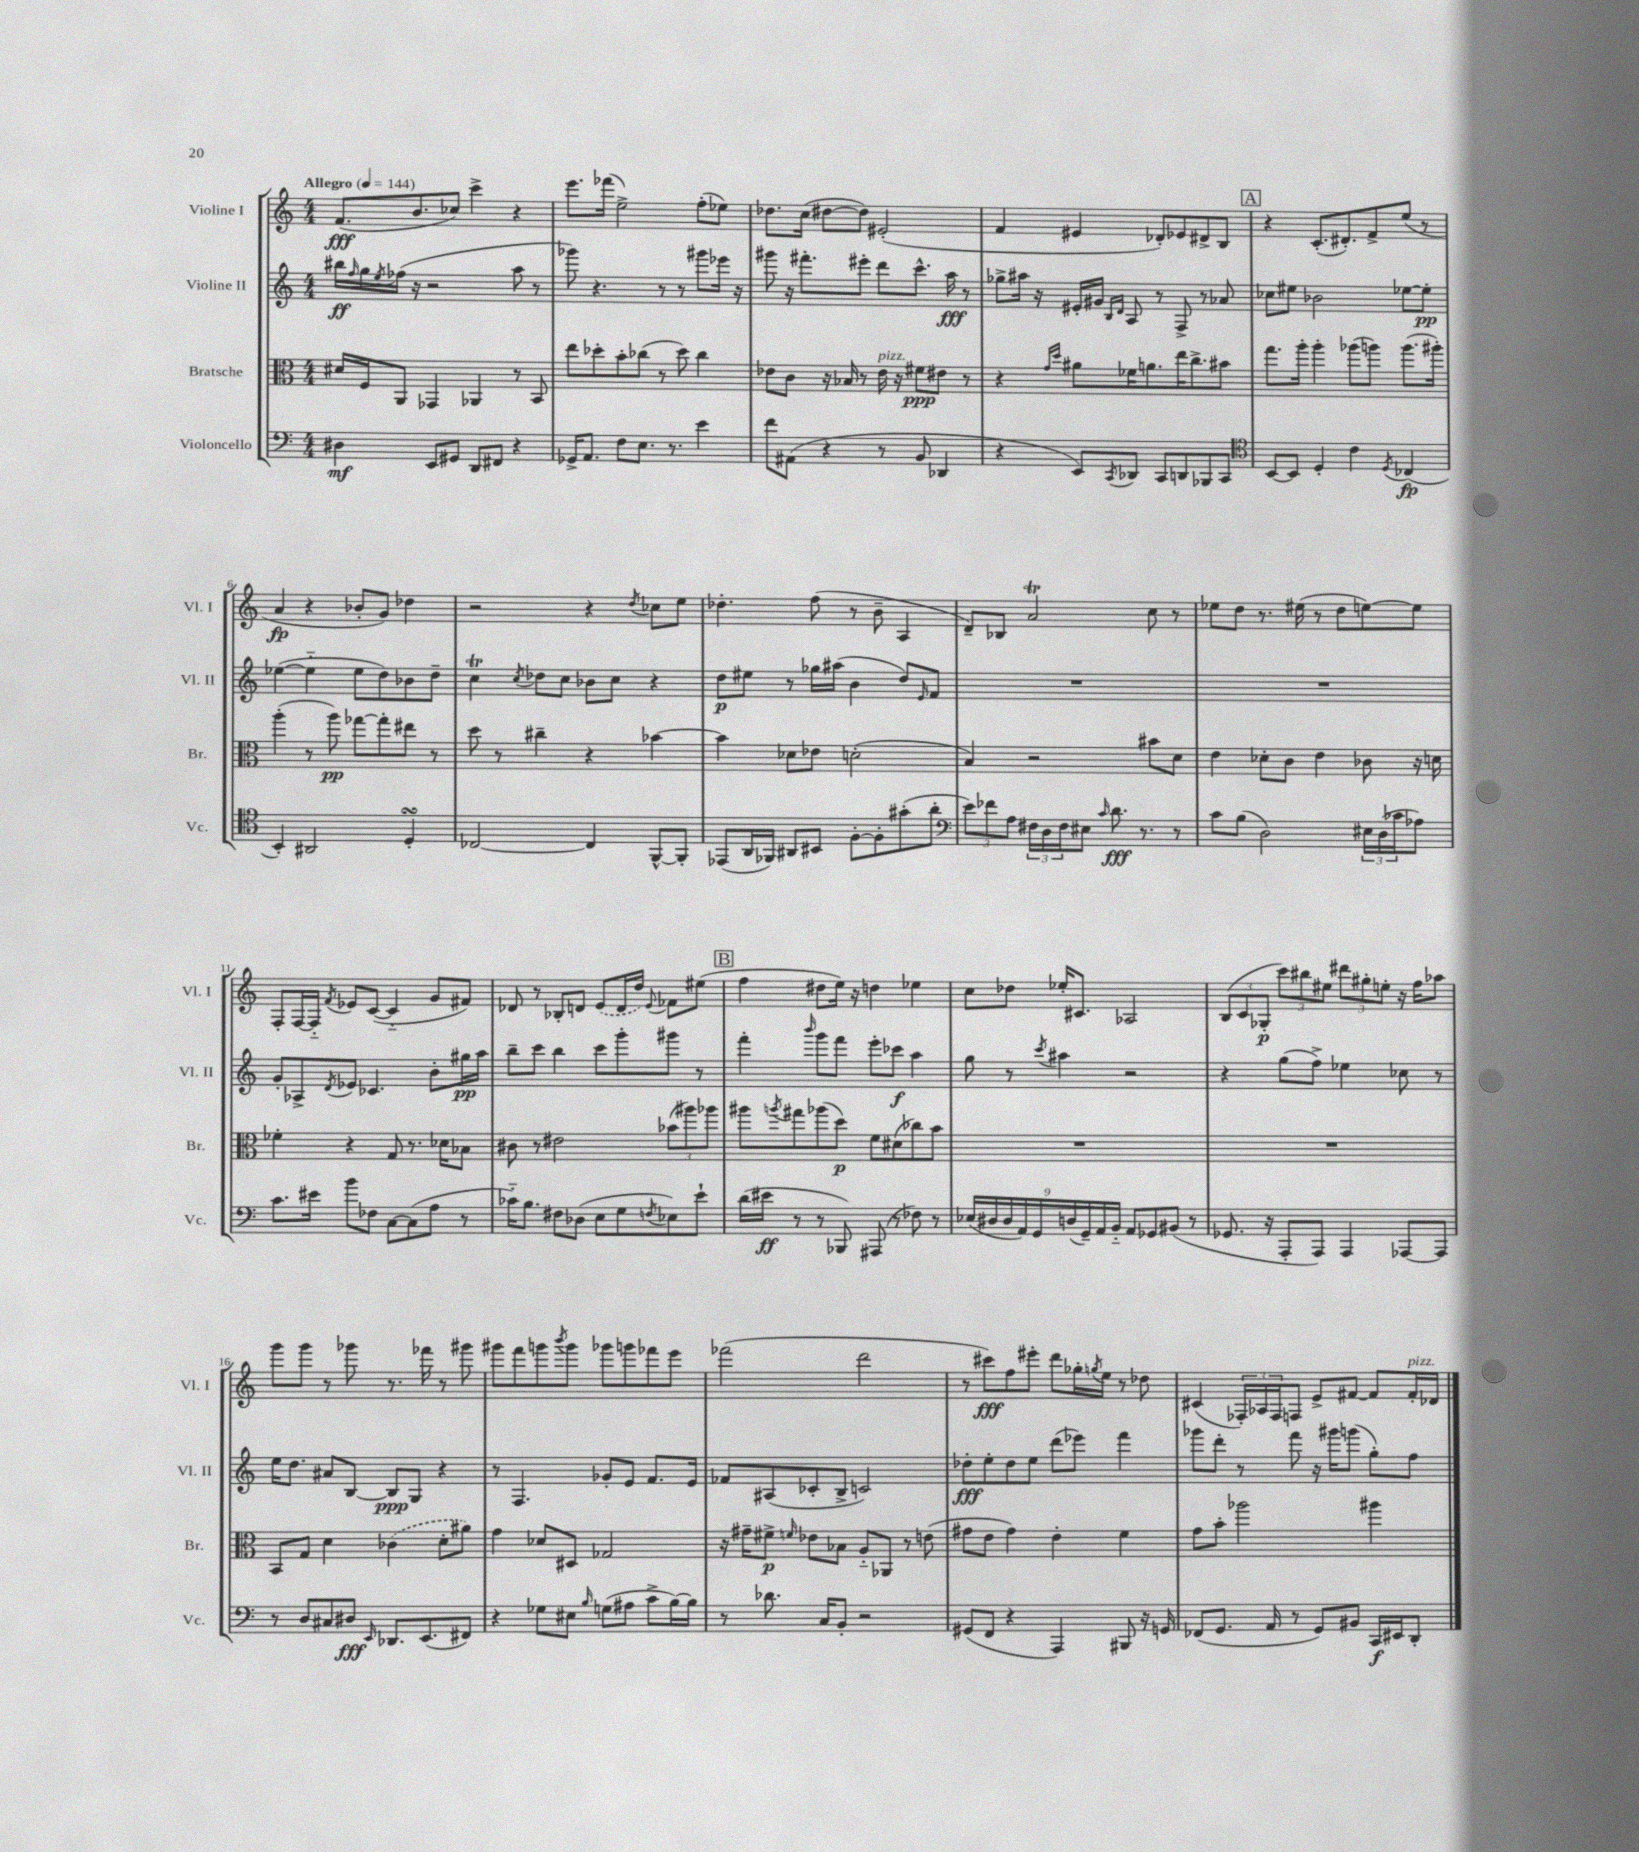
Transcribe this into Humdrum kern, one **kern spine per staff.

**kern	**kern	**kern	**kern
*staff4	*staff3	*staff2	*staff1
*clefF4	*clefC3	*clefG2	*clefG2
*k[]	*k[]	*k[]	*k[]
*M4/4	*M4/4	*M4/4	*M4/4
*MM144	*MM144	*MM144	*MM144
4D#\	16d#/LL	16bb#\LL	(8.f/L
.	.	16qqff/	.
.	16F/J	16gg\	.
.	.	8qee/	.
.	8AA/J	(16ff-\JJ	.
.	.	16r	8.b/
8EE/L	4GG-/	2r	.
8GG#/J	.	.	8cc-/J)
8DD/L	4AA-/	.	4ccc^\
8FF#/J	.	.	.
4r	8r	8aa\	4r
.	8BB/	8r	.
=	=	=	=
16GG-^/LK	8ee\L	8ggg-\)	8.eee\L
8.AA/J	.	.	.
.	8dd-'\	4.r	.
.	.	.	(16fff-\Jk
8F\L	8b'\	.	2ee^\)
8.E\J	(8cc-\J	.	.
.	8r	8r	.
8.r	.	.	.
.	8dd-\)	8r	.
4e\	4cc-\	8ggg#\L	(8ff'\L
.	.	16eee-\Jk	8ee-\J)
.	.	16r	.
=	=	=	=
8f\L	8e-\L	8ggg#\	8.dd-\L
(8AA#\J	8c\J	16r	.
.	.	8.fff#'\L	(16cc\Jk
4r	16r	.	[8dd#\L
.	16B-/	.	.
.	8r	8eee#'\J	8dd#\]J)
8r	16e-\	8ddd\L	(2e#'/
.	16r	.	.
8BB/	8f#\L	8.ccc^^\J	.
4DD-/	8e#\J	.	.
.	.	16aa\	.
.	8r	8r	.
=	=	=	=
4r	4r	8gg-^\L	4f/
.	.	16aa#\Jk	.
.	.	16r	.
.	16qqg/LL	.	.
.	16qqdd/JJ	.	.
8EE/L)	8a#\L	16e#'/LL	4e#/
.	.	16g#/JJ	.
.	.	16qqB/LL	.
8qCC/	.	16qqd/JJ	.
8DD-/J	16f-\K	8A/	.
.	8.a\	.	.
8CC/L	.	8r	8d-'/L)
8DD/	16ee\K	8F^/	8e-/
.	8.cc^\	.	.
8BBB-/	.	8r	8d#^/
8CC/J	8b#\J	8a-/	8B/J
=	=	=	=
*clefC4	*	*	*
[8BB/L	8.gg\L	8cc-\L	4r
8BB/]J	.	8ee#\J	.
.	16aa'\Jk	.	.
4D'/	4aa'\	2b-\	(8.c'/L
.	.	.	8.d#'/)
4c\	(8aa-\L	.	.
.	8aa\J)	.	8f^/
8qD/	.	.	.
(4C-/	(8.aa\L	[8ee-\L	(8ee/J
.	.	8ee-'\]J	8r
.	16aa#'\Jk)	.	.
=	=	=	=
4BB'/)	(4aa'\	([4ee-\	4a/
2AA#/	8r	4ee-'~\]	4r
.	8aa\)	.	.
.	[8gg-\L	8ee-\L	8b-'/L
.	8gg-'\]	8dd\)	8g/J)
4D'/	8ee#\J	8b-\	4dd-\
.	8r	8dd~\J	.
=	=	=	=
[2C-/	8dd\	4cc\	2r
.	8r	.	.
.	.	8qcc/	.
.	4cc#~\	8dd-\L	.
.	.	8cc\J	.
4C-/]	4r	8b-\L	4r
.	.	8cc\J	.
.	.	.	8qdd/
[8FF^^/L	[4b-\	4r	8cc-\L
8FF'/]J	.	.	8ee\J
=	=	=	=
(8EE-/L	4b-\]	8dd\L	4.dd-'\
16AA/L	.	8ee#\J	.
16FF-/JJ)	.	.	.
8AA#/L	8d-\L	8r	.
8BB#/J	8e-\J	16gg-\LL	(8ff\
.	.	(16aa#\JJ	.
[8F'\L	(2d'\	4b\	8r
8F'\]	.	.	8b~\
(8g#'\	.	8dd/L)	4A/
.	.	16qqe/	.
8a'\J	.	8f/J	.
=	=	=	=
*clefF4	*	*	*
12e\L)	4B/)	1r	8d~/L)
12f-\	.	.	.
.	.	.	8B-/J
12A\J	.	.	.
24F#\LL	2r	.	2a/
24D\	.	.	.
24F#\J	.	.	.
8E#\J	.	.	.
16qqc/	.	.	.
8.d\	.	.	.
8.r	.	.	.
.	8b#\L	.	8cc\
8r	8d\J	.	8r
=	=	=	=
8c\L	4e\	1r	8ee-\L
(8B\J	.	.	8dd\J
2D\)	8d-'\L	.	8.r
.	8c\J	.	.
.	.	.	(16ee#\
.	4e\	.	8r
.	.	.	8dd\L
24E#\LL	8c-\	.	[8ee\)
(24D\	.	.	.
24c-\J	.	.	.
8A-\J)	16r	.	8ee\]J
.	16d\	.	.
=	=	=	=
8.c\L	4f-'\	8g'/L	8F'/L
.	.	8A-^/	[16F/L
16e#\Jk	.	.	16F'~/]JJ
.	.	8qd/	8qf/
8b\L	4r	8e-/J	8e-/L
8F-\J	.	4.c-/	([8c/J
[8C\L	8G/	.	4c'~/]
(8C\]	8.r	.	.
8A\J	.	8b'\L	8g/L
.	16d-\LK	.	.
8r	8B-\J	16gg#\L	8f#/J)
.	.	16aa\JJ	.
=	=	=	=
16c-'~\LK)	8c#\	8bb~\L	8d-/
8.B\J	.	.	.
.	8r	8ccc\J	8r
8F#\L	2e#\	4bb\	8B-'/L
(8D-\J	.	.	8d/J
8E\L	.	8ccc\L	(8e/L
8G\	.	8ggg'\	16d/L
.	.	.	16dd/JJ)
8qF/	.	.	8qqe/
8E-\)	(12b-\L	8ggg#\J	8f-\L
.	12aa#\)	.	.
8e`\J	.	8r	(8ee#\J
.	12aa-\J	.	.
=	=	=	=
(16d\LL	8aa#\L	4fff'\	4ff\
16e#\JJ	.	.	.
.	8qaa/	.	.
8r	8gg#\	.	.
.	.	16qqbbb/	.
8r	(8aa-\	8ggg\L	8dd#\L
8BBB-/)	8dd\J)	8fff\J	16ee\Jk)
.	.	.	16r
(8AAA#/	8f\L	8eee'\L	4dd\
8r	(8d#\	8ccc-\J	.
8F-\)	8cc-\)	4aa\	4ee-\
8r	8b\J	.	.
=	=	=	=
(18E-/LL	1r	8gg\	8cc\L
18D#/	.	.	.
18D#/	.	.	.
.	.	8r	8dd-\J
18AA/)	.	.	.
18GG/	.	.	.
.	.	8qccc/	.
.	.	4aa#\	16ee-'/LK
(18D/	.	.	.
.	.	.	8.c#/J
18GG~/)	.	.	.
18AA/	.	.	.
18BB'~/JJ	.	.	.
8AA/L	.	2r	2A-/
8GG-/	.	.	.
(8BB#/J	.	.	.
8r	.	.	.
=	=	=	=
8.GG-/	1r	4r	(12B/L
.	.	.	12c/
.	.	.	12G-'/J
16r	.	.	.
8AAA'/L	.	(8gg\L	12ccc\L)
.	.	.	12bb#\
8AAA/J)	.	8ff^\J)	.
.	.	.	12ee#\J
4AAA/	.	4ee-\	12ddd#\L
.	.	.	12gg#'\
.	.	.	12ee'\J
[8AAA-/L	.	8cc-\	16r
.	.	.	16ff\LK
8AAA-/]J	.	8r	8aa-\J
=	=	=	=
8r	8BB/L	16ee\LK	8ggg\L
.	.	8.dd\J	.
8D/L	8G/J	.	8ggg\J
8C#/	4d\	8a#/L	8r
8D#/J	.	[8B/J	8ggg-\
16qqEE/	.	.	.
8.DD-/L	(4c-\	8B/]L	8.r
.	.	8G/J	.
(8.EE/	.	.	16fff-\
.	8d'\L	4r	8r
8FF#/J)	8a#\J)	.	8ggg#\
=	=	=	=
4r	4g\	8r	8ggg#\L
.	.	4.F/	8fff\
8G-\L	8d-/L	.	8ggg\
.	.	.	8qbbb/
8E#\J	8D#/J	.	8ggg\J
16qqB/	.	.	.
(8G\L	2G-/	8g-'/L	8ggg-\L
8A#\J	.	8e/J	8ggg\
8c^\L	.	8.f/L	8fff-\
[16B\L)	.	.	8eee\J
16B\]JJ	.	16e/Jk	.
=	=	=	=
8r	16r	8f-/L	(2fff-\
.	16g#~\LK	.	.
8.d-\	8f#^\J	(8A#/	.
.	16qqf/	.	.
.	8e-\L	8c-'/	.
16C/LK	.	.	.
8BB'/J	8B-\J	8B^/J	.
2r	8A'~/L	2c/)	2ddd\
.	8AA-/J	.	.
.	8r	.	.
.	(8e\	.	.
=	=	=	=
(8GG#/L	8g#\L	8dd-'\L	8r
8FF/J	8e\J	8ee'\	8ccc#\L)
4r	4g#\)	8dd-\	8ff\
.	.	8ee\J	8eee#'\J
4AAA/)	4e'\	(8ddd\L	8ddd\L
.	.	8eee-\J)	16gg-'\L
.	.	.	8qgg/
.	.	.	16ee\JJ
8BBB#/	4f\	4fff\	8r
16r	.	.	8dd-\
16GG/	.	.	.
=	=	=	=
(8FF-/L	8g\L	8ggg-\L	(4c#/
8.GG/J	8b'\J	8ddd'\J	.
.	2aa-\	8r	24F-'/LL)
.	.	.	24A-/
16AA/	.	.	.
.	.	.	24F-/J
8r	.	8fff\	8F/J
8GG/L)	.	16r	8e^/L
.	.	16ggg#\LK	.
8BB#/J	.	(8ggg\J	[8f#/J
16CC/LL	4aa#\	8gg'\L)	8f#/]L
16EE#/J	.	.	.
8DD'/J	.	8ff\J	16f#'/L
.	.	.	16d-/JJ
==	==	==	==
*-	*-	*-	*-
